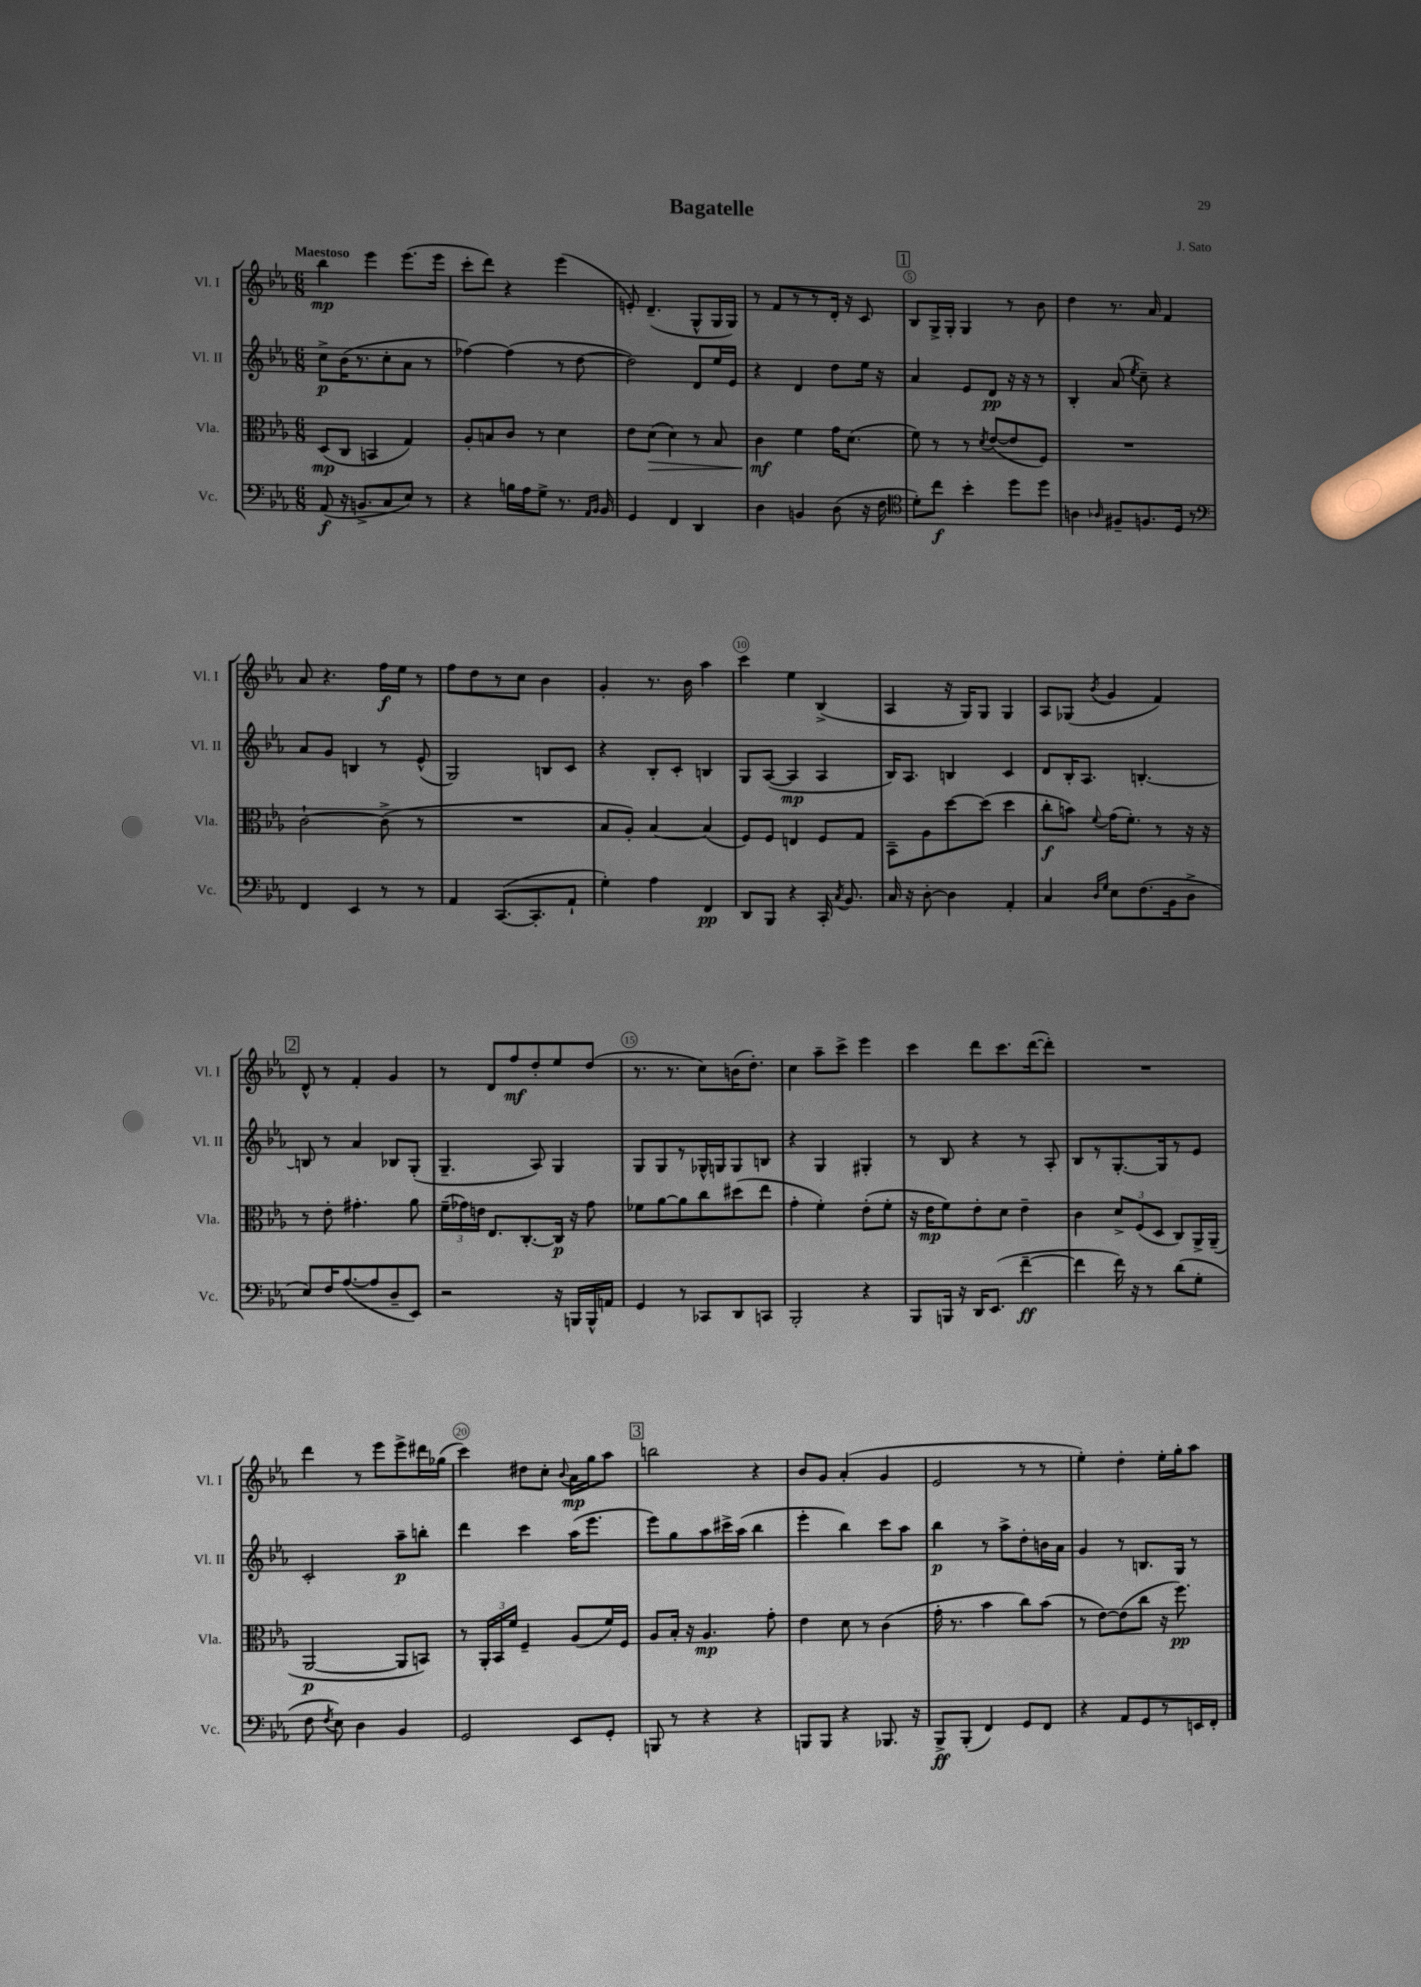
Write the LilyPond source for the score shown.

\header { title = "Bagatelle" composer = "J. Sato" }
<<
\new StaffGroup <<
\new Staff = "s0" \with { instrumentName = "Vl. I" shortInstrumentName = "Vl. I" } {
    \clef treble \key ees \major \numericTimeSignature \time 6/8 \tempo "Maestoso"
    \autoBeamOff bes''4\mp ees'''4 ees'''8.[( ees'''16] |
    c'''8[-. d'''8]) r4 ees'''4( |
    e'8-.) d'4.--( g8[-^ g16 g16]) |
    r8 f'8[ r8 r8 d'16]-. r16 c'8 |
    \mark \markup { \box "1" } bes8[ g16-> g16]-. g4 r8 bes'8 |
    d''4 r8. aes'16 f'4 |
    aes'8 r4. f''16[\f ees''16] r8 |
    f''8[ d''8 r8 c''8] bes'4 |
    g'4-. r8. bes'16 aes''4 |
    c'''4 ees''4 bes4->( |
    aes4 r16 g16[) g8] g4 |
    aes8[ ges8]( \acciaccatura { bes'8 } g'4 f'4) |
    \mark \markup { \box "2" } d'8-^ r8 f'4-. g'4 |
    r8 d'8[ f''8\mf d''8-. ees''8 d''8]( |
    r8. r8. c''8[) b'16( d''8.]-.) |
    c''4 aes''8[-- c'''8]-> ees'''4 |
    c'''4 d'''8[ c'''8. d'''16~( d'''8]-.) |
    R2. |
    d'''4 r8 ees'''8[ ees'''8-> dis'''16 ges''16]( |
    c'''4) dis''8[ c''8]-. \appoggiatura { bes'8 } aes'16[\mp g''16 aes''8] |
    \mark \markup { \box "3" } b''2 r4 |
    bes'8[ g'8] aes'4-.( g'4 |
    ees'2 r8 r8 |
    ees''4-.) d''4-. ees''16[-. g''16-. aes''8] \bar "|." |
}
\new Staff = "s1" \with { instrumentName = "Vl. II" shortInstrumentName = "Vl. II" } {
    \clef treble \key ees \major \numericTimeSignature \time 6/8
    \autoBeamOff c''8[->\p bes'16( r8. c''8-. aes'8] r8 |
    fes''4~) fes''4( r8 d''8~ |
    d''2) d'8[ ees''16 ees'16] |
    r4 d'4 d''8[ ees''16] r16 |
    \mark \markup { \box "1" } aes'4 ees'8[ d'8]\pp r16 r16 r8 |
    bes4-. aes'8( \acciaccatura { ees''8 } c''8--) r4 |
    aes'8[ g'8] b4 r8 ees'8-^( |
    g2) b8[ c'8] |
    r4 bes8[-. c'8]-. b4 |
    g8[ aes8]~( aes4\mp aes4 |
    bes16[) aes8.] b4 c'4 |
    d'8[ bes16-. aes8.] b4.~-. |
    \mark \markup { \box "2" } b8 r8 aes'4 bes8[ g8]-.( |
    g4.-- aes8) g4 |
    g8[ g8 r8 ges16-^ g16 g8 b8] |
    r4 g4 gis4-. |
    r8 bes8 r4 r8 aes8-. |
    bes8[ r8 g8.~-. g16 r8 ees'8] |
    c'2-. aes''8[--\p b''8]-. |
    d'''4 c'''4 aes''16[( ees'''8.] |
    \mark \markup { \box "3" } ees'''8[) g''8 aes''8 cis'''16-> aes''16]( bes''4 |
    ees'''4-. bes''4) c'''8[ aes''8] |
    bes''4\p r8 aes''8[-> d''8-. b'16 aes'16] |
    g'4 r8 b8.[ g16] r8 \bar "|." |
}
\new Staff = "s2" \with { instrumentName = "Vla." shortInstrumentName = "Vla." } {
    \clef alto \key ees \major \numericTimeSignature \time 6/8
    \autoBeamOff d8[\mp( c8] b,4 g4) |
    aes8[-. b8 c'8] r8 d'4 |
    ees'8[ d'8]\>( d'4) r8 bes8 |
    c'4\mf\! f'4 g'16[ d'8.]( |
    \mark \markup { \box "1" } f'8) r8 r8 \acciaccatura { d'8 } ees'8[~( ees'8 f8]) |
    R2. |
    c'2~-! c'8->( r8 |
    R2. |
    bes8[ aes8]-.) bes4~ bes4( |
    f8[) f8] e4 f8[ g8] |
    bes,8[-- aes8 d''8~ d''8]( d''4 |
    c''8[-.\f b'8]) \appoggiatura { f'8 } g'16[( f'8.]-.) r8 r16 r16 |
    \mark \markup { \box "2" } r8 ees'8-. gis'4.-. aes'8 |
    \tuplet 3/2 { f'16[--( ges'16) e'16] } ees8.[ c8.~-. c16]\p r16 ges'8 |
    fes'8[ aes'8~ aes'8 c''8 dis''8( ees''8] |
    g'4-. f'4-.) ees'8[-.( f'8]-. |
    r16 ees'16[\mp f'8) ees'8-. d'8] ees'4-- |
    c'4 \tuplet 3/2 { d'8[-> f8( d8] } c8[) aes,16-> aes,16]--( |
    aes,2~\p aes,8[ b,8]) |
    r8 \tuplet 3/2 { aes,16[-. bes,16 f'16] } f4-- aes8[( f'16) f16] |
    \mark \markup { \box "3" } aes8[ bes16]-. r16 aes4.\mp g'8-. |
    ees'4 d'8 r8 c'4( |
    g'16-. r8. bes'4 c''8[) bes'8]( |
    r8 ees'8[~) ees'8( c''8] r16 f''8.\pp) \bar "|." |
}
\new Staff = "s3" \with { instrumentName = "Vc." shortInstrumentName = "Vc." } {
    \clef bass \key ees \major \numericTimeSignature \time 6/8
    \autoBeamOff aes,8\f( r16 b,8.[-> c8 ees8]) r8 |
    r4 b16[ aes16 g8]-> r8. \grace { aes,16[ bes,16] } bes,16 |
    g,4 f,4 d,4 |
    d4 b,4 d8( r16 f16 |
    \mark \markup { \box "1" } \clef tenor d'8[-.) c''8]\f bes'4-. d''8[ d''8] |
    a4 \grace { aes16 } fis8[-- f8. d16] r8 |
    \clef bass f,4 ees,4 r8 r8 |
    aes,4 c,8.[~( c,8.-. aes,8]-! |
    g4-.) aes4 f,4\pp |
    d,8[ bes,,8] r4 c,16-. \acciaccatura { c8 } bes,8. |
    c16 r16 d8~-. d4 aes,4-. |
    c4 \grace { d16[ g16] } ees8[ f8.( bes,16 d8]-> |
    \mark \markup { \box "2" } ees8[) f16 aes8.~( aes8 d8-- ees,8]) |
    r2 r16 b,,16[ b,,16-^ a,16] |
    g,4 r8 ces,8[ d,8 c,8] |
    bes,,2-. r4 |
    bes,,8[ b,,16] r16 d,16[ ees,8.]( f'4~--\ff |
    f'4 f'16) r16 r8 d'8[( g8]-. |
    f8 \acciaccatura { f8 } ees8) d4 bes,4 |
    g,2 ees,8[ g,8]-. |
    \mark \markup { \box "3" } b,,8 r8 r4 r4 |
    b,,8[ b,,8] r4 bes,,8. r16 |
    bes,,8[->\ff bes,,8]-.( f,4) g,8[ f,8] |
    r4 aes,8[ g,8 r8 e,16 f,16]-. \bar "|." |
}
>>
>>
\layout { \context { \Score \override BarNumber.break-visibility = ##(#f #t #t) barNumberVisibility = #(every-nth-bar-number-visible 5) \override BarNumber.stencil = #(make-stencil-circler 0.1 0.3 ly:text-interface::print) } }
